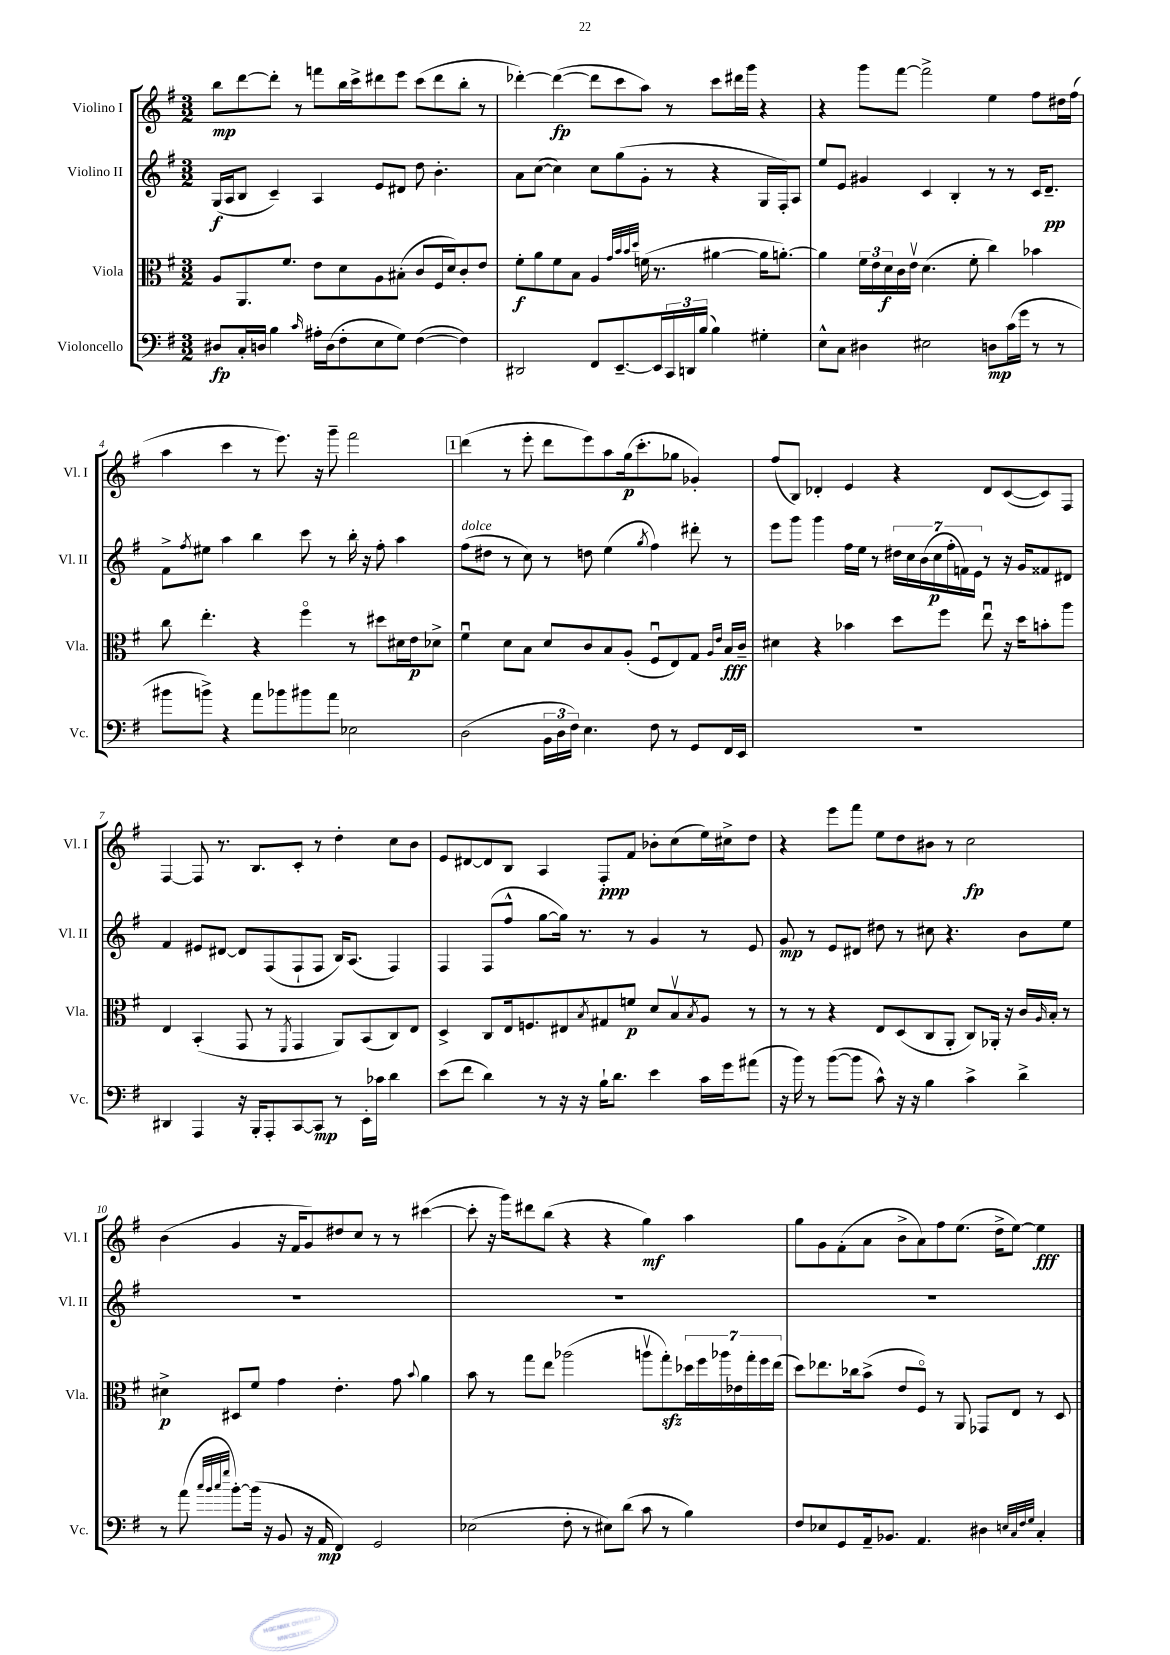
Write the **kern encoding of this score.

**kern	**dynam	**kern	**dynam	**kern	**dynam	**kern	**dynam
*part4	*part4	*part3	*part3	*part2	*part2	*part1	*part1
*staff4	*staff4	*staff3	*staff3	*staff2	*staff2	*staff1	*staff1
*I"Violoncello	*	*I"Viola	*	*I"Violino II	*	*I"Violino I	*
*I'Vc.	*	*I'Vla.	*	*I'Vl. II	*	*I'Vl. I	*
*clefF4	*	*clefC3	*	*clefG2	*	*clefG2	*
*k[f#]	*	*k[f#]	*	*k[f#]	*	*k[f#]	*
*M3/2	*	*M3/2	*	*M3/2	*	*M3/2	*
=1	=1	=1	=1	=1	=1	=1	=1
8D#X/L	fp	8A/L	.	(16G/LL	f	8bb\L	mp
.	.	.	.	16A/J	.	.	.
16C'/L	.	8.AA/	.	8B/J	.	[8ddd\	.
16Dn/JJ	.	.	.	.	.	.	.
4B\	.	.	.	4c~/)	.	8ddd'\J]	.
.	.	8.f#/J	.	.	.	.	.
.	.	.	.	.	.	8r	.
16qqc/	.	.	.	.	.	.	.
16A#X'\LL	.	8e\L	.	4A/	.	8fffn\L	.
(16D\J	.	.	.	.	.	.	.
8F#'\	.	8d\	.	.	.	16bb\L	.
.	.	.	.	.	.	16ccc^\J	.
8E\	.	8A\	.	8e/L	.	8ddd#X\	.
8G\J)	.	(8B#X'\J	.	8d#X/J	.	8eee\J	.
([4F#\	.	8c/L	.	8dd\	.	(8ccc\L	.
.	.	16F#/L	.	4.b'\	.	8ddd#\	.
.	.	16d/J)	.	.	.	.	.
4F#\])	.	8c'/	.	.	.	8bb'\J	.
.	.	8e/J	.	.	.	8r	.
=2	=2	=2	=2	=2	=2	=2	=2
2DD#X/	.	8f#'\L	f	8a\L	.	[4ddd-X'\)	.
.	.	8a\	.	([8cc\J	.	.	.
.	.	8f#\	.	4cc\])	.	(4ddd-\_	fp
.	.	8B\J	.	.	.	.	.
8FF#/L	.	4A/	.	8cc\L	.	8ddd-\L]	.
[8.EE~/	.	.	.	(8gg\	.	8ccc\	.
.	.	32qqg/LLL	.	.	.	.	.
.	.	32qqb/	.	.	.	.	.
.	.	32qqb/	.	.	.	.	.
.	.	32qqdd/JJJ	.	.	.	.	.
.	.	(16fn\	.	8g'\J	.	8aa\J)	.
16EE/L]	.	8.r	.	.	.	.	.
24CC/	.	.	.	8r	.	8r	.
24DDn/	.	.	.	.	.	.	.
(24B/JJ	.	.	.	.	.	.	.
4B\)	.	[4a#X\	.	4r	.	8ccc\L	.
.	.	.	.	.	.	16ddd#X\L	.
.	.	.	.	.	.	16ggg\JJ	.
4G#X'\	.	16a#\KL]	.	16G/LL	.	4r	.
.	.	[8.an'\J)	.	16F#'/J)	.	.	.
.	.	.	.	8A/J	.	.	.
=3	=3	=3	=3	=3	=3	=3	=3
8E^^\L	.	4a\]	.	8ee/L	.	4r	.
8C\J	.	.	.	8e/J	.	.	.
4D#X\	.	24f#\LL	.	4g#X/	.	8ggg\L	.
.	.	24e\	.	.	.	.	.
.	.	24d\	f	.	.	.	.
.	.	16c\	.	.	.	[8fff#\J	.
.	.	16ev\JJ	.	.	.	.	.
2E#X\	.	(4.d\	.	4c/	.	2fff#^\]	.
.	.	.	.	4B'/	.	.	.
.	.	8f#'\	.	.	.	.	.
8Dn\L	mp	4cc\)	.	8r	.	4ee\	.
(16c\L	.	.	.	8r	.	.	.
16g\JJ	.	.	.	.	.	.	.
8r	.	4b-X\	.	16c/KL	.	8ff#\L	.
.	.	.	.	8.d~/J	pp	.	.
8r	.	.	.	.	.	16dd#X\L	.
.	.	.	.	.	.	(16ff#\JJ	.
!!LO:LB:g=z
=4	=4	=4	=4	=4	=4	=4	=4
8b#X\L	.	8cc\	.	8f#^\L	.	4aa\	.
.	.	.	.	8qff#/	.	.	.
8bn^\J)	.	4.ee'\	.	8ee#X\J	.	.	.
4r	.	.	.	4aa\	.	4ccc\	.
8a\L	.	4r	.	4bb\	.	8r	.
8b-X\	.	.	.	.	.	8.eee\)	.
8b#X\	.	4ff#\	.	8ccc\	.	.	.
.	.	.	.	.	.	16r	.
8a\J	.	.	.	8r	.	8ggg~\	.
2E-X\	.	8r	.	16bb'\	.	2fff#\	.
.	.	.	.	16r	.	.	.
.	.	8dd#X\L	.	8ff#'\	.	.	.
.	.	16d#X\L	.	4aa\	.	.	.
.	.	16e\J	p	.	.	.	.
.	.	8d-X^\J	.	.	.	.	.
!!LO:REH:place=s1:t=1
=5	=5	=5	=5	=5	=5	=5	=5
!	!	!	!	!LO:TX:a:i:t=dolce	!	!	!
(2D\	.	4f#u\	.	(8ff#\L	.	(4ddd\	.
.	.	.	.	8dd#X\J	.	.	.
.	.	8d\L	.	8r	.	8r	.
.	.	8B\J	.	8cc\)	.	8eee'\	.
24BB\LL	.	8d/L	.	8r	.	8ddd\L	.
24D\	.	.	.	.	.	.	.
24F#\JJ)	.	.	.	.	.	.	.
4.E\	.	8c/	.	8ddn\	.	8eee\)	.
.	.	8B/	.	(4ee\	.	8aa\	.
.	.	(8A'/J	.	.	.	(16gg\k	p
.	.	.	.	.	.	8.ccc'\	.
.	.	.	.	8qgg/	.	.	.
8F#\	.	8F#u/L	.	4ff#\)	.	.	.
8r	.	8E/)	.	.	.	8gg-X\J	.
8GG/L	.	8G/J	.	8ddd#X'\	.	4g-X'/)	.
.	.	16qqA/LL	.	.	.	.	.
.	.	16qqe/JJ	.	.	.	.	.
16FF#/L	.	16B/LL	fff	8r	.	.	.
16EE/JJ	.	16c~/JJ	.	.	.	.	.
=6	=6	=6	=6	=6	=6	=6	=6
1.r	.	4d#X\	.	8eee\L	.	(8ff#/L	.
.	.	.	.	8ggg\J	.	8B/J)	.
.	.	4r	.	4ggg\	.	4d-X'/	.
.	.	4b-X\	.	16ff#\LL	.	4e/	.
.	.	.	.	16ee\JJ	.	.	.
.	.	.	.	8r	.	.	.
.	.	8dd\L	.	28dd#X\LL	.	4r	.
.	.	.	.	28cc\	.	.	.
.	.	.	.	(28b\	.	.	.
.	.	.	.	28cc\	p	.	.
.	.	8ff#\J	.	.	.	.	.
.	.	.	.	28ff#'\	.	.	.
.	.	.	.	28fn\)	.	.	.
.	.	.	.	28e\JJ	.	.	.
.	.	8eeu\	.	8r	.	8d-/L	.
.	.	16r	.	16r	.	([8c/	.
.	.	16dd\KL	.	16g/KL	.	.	.
.	.	8bn'\	.	8f##X/	.	8c/])	.
.	.	8aa\J	.	8d#X/J	.	8F#/J	.
!!LO:LB:g=z
=7	=7	=7	=7	=7	=7	=7	=7
4DD#X/	.	4E/	.	4f#/	.	[4F#/	.
4AAA/	.	(4BB'/	.	8e#X/L	.	8F#/]	.
.	.	.	.	[8d#X/J	.	8.r	.
16r	.	8GG/	.	8d#/L]	.	.	.
16BBB'/KL	.	.	.	.	.	8.B/L	.
8AAA'/	.	8r	.	(8F#/	.	.	.
.	.	8qFF#/	.	.	.	.	.
[8CC/	.	4GG/	.	8F#`/	.	8c'/J	.
8CC/J]	mp	.	.	8F#/J	.	8r	.
8r	.	8AA/L)	.	16B/KL)	.	4dd'\	.
.	.	.	.	(8.A/J	.	.	.
16EE'\LL	.	(8BB/	.	.	.	.	.
16c-X\JJ	.	.	.	.	.	.	.
4d\	.	8C/)	.	4F#/)	.	8cc\L	.
.	.	8E/J	.	.	.	8b\J	.
=8	=8	=8	=8	=8	=8	=8	=8
(8e\L	.	4D^/	.	4F#/	.	8e/L	.
8f#\J	.	.	.	.	.	[8d#X/	.
4d\)	.	8C/L	.	(8F#/L	.	8d#/]	.
.	.	16E/k	.	8ff#^^/J	.	8B/J	.
.	.	8.Fn/	.	.	.	.	.
8r	.	.	.	[8gg\L	.	4A/	.
16r	.	8E#X/	.	16gg\Jk])	.	.	.
16r	.	.	.	8.r	.	.	.
.	.	8qB/	.	.	.	.	.
16B`\KL	.	8G#X/	.	.	.	8F#'/L	ppp
8.d\J	.	.	.	.	.	.	.
.	.	8fn/J	p	8r	.	8f#/J	.
4e\	.	8d/L	.	4g/	.	8b-X'\L	.
.	.	8Bv/	.	.	.	(8cc\	.
.	.	8qB/	.	.	.	.	.
16c\LL	.	8A/J	.	8r	.	16ee\L)	.
16g\J	.	.	.	.	.	16cc#X^\J	.
(8a#X\J	.	8r	.	8e/	.	8dd\J	.
=9	=9	=9	=9	=9	=9	=9	=9
16r	.	8r	.	8g/	mp	4r	.
16b\)	.	.	.	.	.	.	.
8r	.	8r	.	8r	.	.	.
([8b\L	.	4r	.	8e/L	.	8eee\L	.
8b\J]	.	.	.	8d#X/J	.	8fff#\J	.
8c^^\)	.	8E/L	.	8dd#X\	.	8ee\L	.
16r	.	(8D/	.	8r	.	8dd\	.
16r	.	.	.	.	.	.	.
4B\	.	8C/	.	8cc#X\	.	8b#X\J	.
.	.	8AA'/J	.	4.r	.	8r	.
4c^\	.	8C/L)	.	.	.	2cc\	fp
.	.	16AA-X'/Jk	.	.	.	.	.
.	.	16r	.	.	.	.	.
4d^\	.	16c/LL	.	8b\L	.	.	.
.	.	16qqA/	.	.	.	.	.
.	.	16B'/JJ	.	.	.	.	.
.	.	8r	.	8ee\J	.	.	.
!!LO:LB:g=z
=10	=10	=10	=10	=10	=10	=10	=10
8r	.	4d#X^\	p	1.r	.	(4b\	.
(8a\	.	.	.	.	.	.	.
32qqcc/LLL	.	.	.	.	.	.	.
32qqb/	.	.	.	.	.	.	.
32qqcc/	.	.	.	.	.	.	.
32qqgg/JJJ	.	.	.	.	.	.	.
[8b'\L)	.	8D#X/L	.	.	.	4g/	.
(16b\Jk]	.	8f#/J	.	.	.	.	.
16r	.	.	.	.	.	.	.
8BB/	.	4g\	.	.	.	16r	.
.	.	.	.	.	.	16f#/KL	.
16r	.	.	.	.	.	8g/)	.
16AA/	mp	.	.	.	.	.	.
4FF#/)	.	4.e'\	.	.	.	8dd#X/	.
.	.	.	.	.	.	8cc/J	.
2GG/	.	.	.	.	.	8r	.
.	.	8g\	.	.	.	8r	.
.	.	8qqb/	.	.	.	.	.
.	.	4a\	.	.	.	([4ccc#X\	.
=11	=11	=11	=11	=11	=11	=11	=11
(2E-X\	.	8b\	.	1.r	.	8ccc#'\]	.
.	.	8r	.	.	.	16r	.
.	.	.	.	.	.	16ggg\KL)	.
.	.	8gg\L	.	.	.	8ddd#X\	.
.	.	8ee\J	.	.	.	(8bb\J	.
8F#'\	.	(2aa-X\	.	.	.	4r	.
8r	.	.	.	.	.	.	.
8E#X\L)	.	.	.	.	.	4r	.
(8d\J	.	.	.	.	.	.	.
8c\	.	8aanv\L	.	.	.	4gg\)	mf
8r	.	8ggzz'\)	.	.	.	.	.
4B\)	.	28dd-X\L	.	.	.	4aa\	.
.	.	28ff#\	.	.	.	.	.
.	.	28aa-X\	.	.	.	.	.
.	.	28e-X\	.	.	.	.	.
.	.	28gg'\	.	.	.	.	.
.	.	28ff#\	.	.	.	.	.
.	.	(28ee\JJ	.	.	.	.	.
=12	=12	=12	=12	=12	=12	=12	=12
8F#/L	.	8dd\L)	.	1.r	.	8gg\L	.
8E-X/	.	8.ee-X\	.	.	.	8g\	.
8GG/	.	.	.	.	.	(8f#'\	.
.	.	16cc-X\k	.	.	.	.	.
16AA~/k	.	(8b^\J	.	.	.	8a\J	.
8.BB-X/J	.	.	.	.	.	.	.
.	.	8e/L	.	.	.	8b^\L	.
4.AA/	.	8F#/J)	.	.	.	8a\)	.
.	.	8r	.	.	.	8ff#\	.
.	.	8AA/	.	.	.	(8.ee\J	.
4D#X\	.	8GG-X/L	.	.	.	.	.
.	.	.	.	.	.	16dd^\KL	.
.	.	8E/J	.	.	.	[8ee\J)	.
32qqEn/LLL	.	.	.	.	.	.	.
32qqC/	.	.	.	.	.	.	.
32qqF#/	.	.	.	.	.	.	.
32qqG/JJJ	.	.	.	.	.	.	.
4C'/	.	8r	.	.	.	4ee\]	fff
.	.	8D/	.	.	.	.	.
==	==	==	==	==	==	==	==
*-	*-	*-	*-	*-	*-	*-	*-
